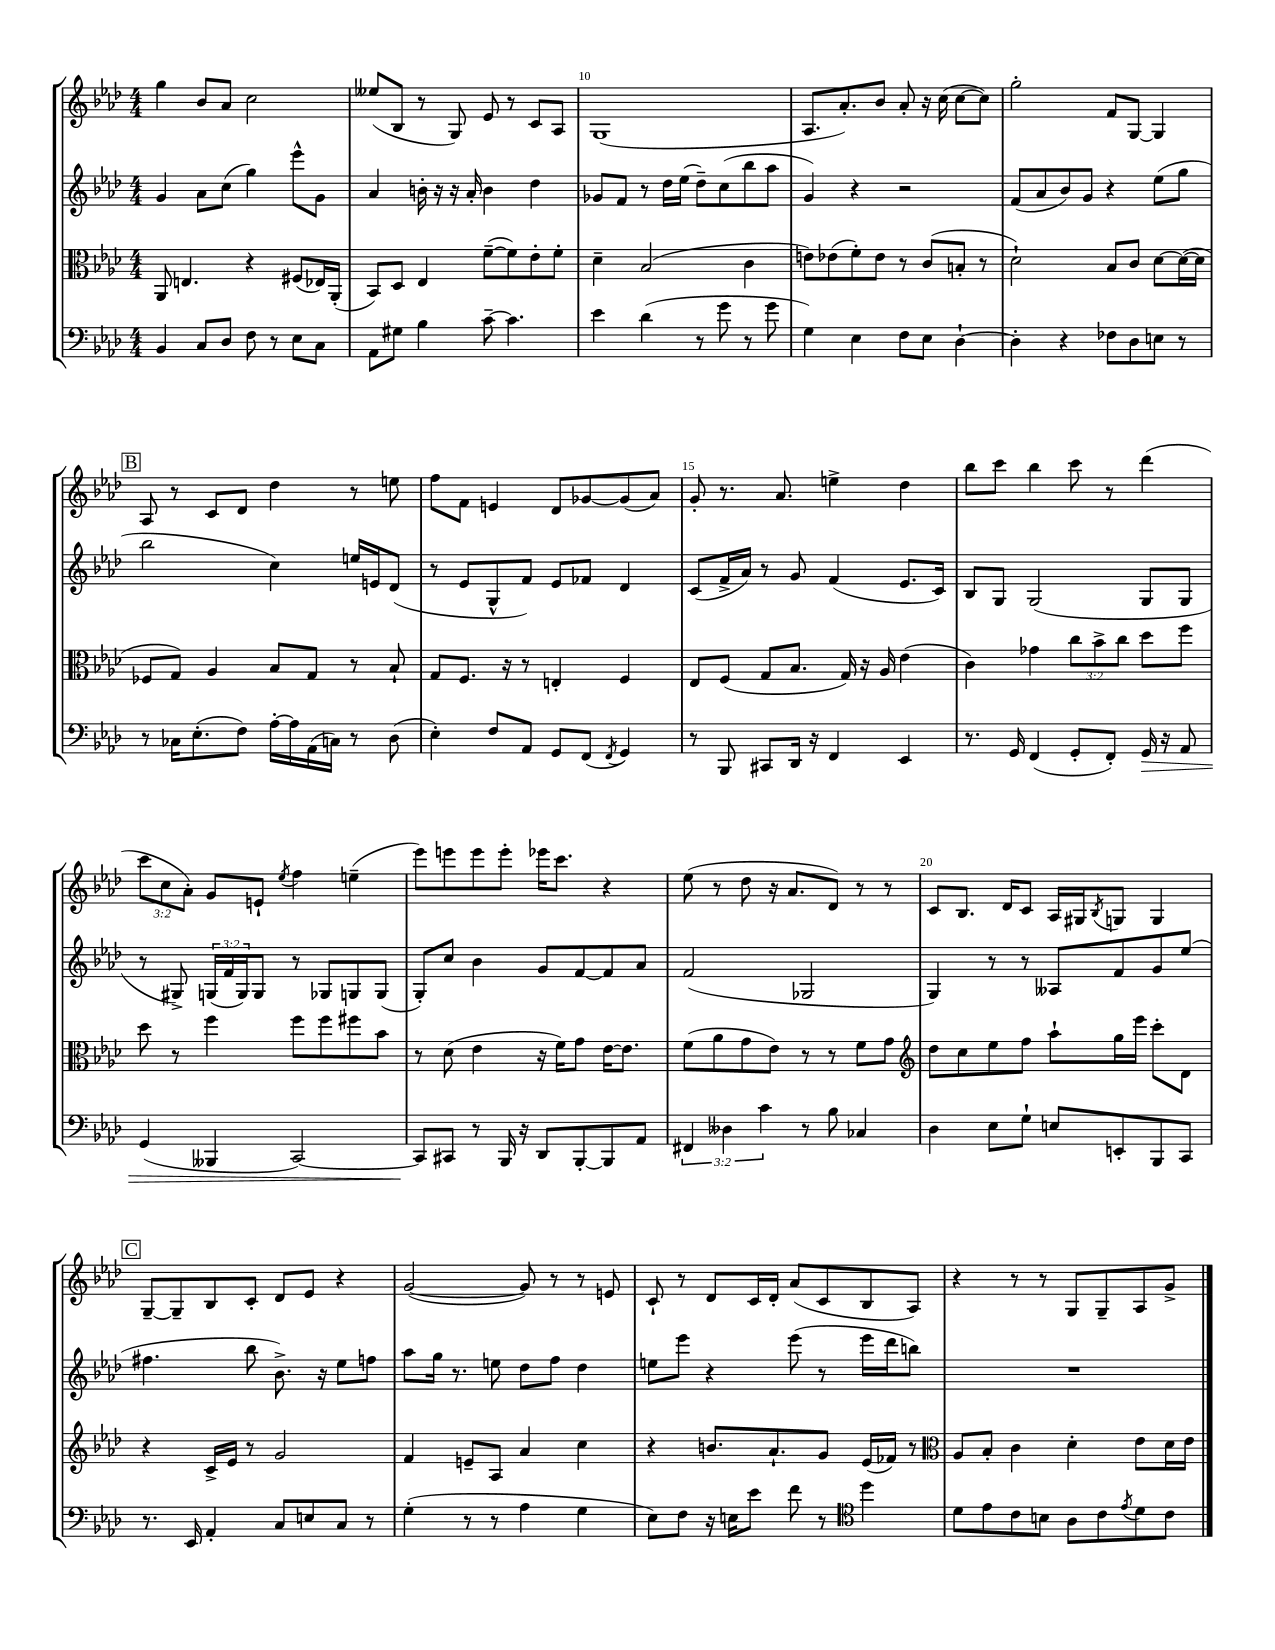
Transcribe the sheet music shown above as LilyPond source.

<<
\new StaffGroup <<
\new Staff = "s0" {
    \clef treble \key aes \major \numericTimeSignature \time 4/4 \override Staff.TupletNumber.text = #tuplet-number::calc-fraction-text
    g''4 bes'8 aes'8 c''2 |
    eeses''8( bes8 r8 g8) ees'8 r8 c'8 aes8 |
    g1( |
    aes8. aes'8.-.) bes'8 aes'8-. r16 c''16( c''8~ c''8) |
    g''2-. f'8 g8~ g4 |
    \mark \markup { \box "B" } aes8 r8 c'8 des'8 des''4 r8 e''8 |
    f''8 f'8 e'4 des'8 ges'8~ ges'8( aes'8) |
    g'8-. r8. aes'8. e''4-> des''4 |
    bes''8 c'''8 bes''4 c'''8 r8 des'''4( |
    \tuplet 3/2 { c'''8 c''8 aes'8-.) } g'8 e'8-! \acciaccatura { ees''8 } f''4 e''4--( |
    ees'''8) e'''8 e'''8 e'''8-. ees'''16 c'''8. r4 |
    ees''8( r8 des''8 r16 aes'8. des'8) r8 r8 |
    c'8 bes8. des'16 c'8 aes16 gis16 \acciaccatura { bes8 } g8 g4 |
    \mark \markup { \box "C" } g8~-- g8-- bes8 c'8-. des'8 ees'8 r4 |
    g'2~( g'8) r8 r8 e'8 |
    c'8-! r8 des'8 c'16 des'16-. aes'8( c'8 bes8 aes8) |
    r4 r8 r8 g8 g8-- aes8 g'8-> \bar "|." |
}
\new Staff = "s1" {
    \clef treble \key aes \major \numericTimeSignature \time 4/4 \override Staff.TupletNumber.text = #tuplet-number::calc-fraction-text
    g'4 aes'8 c''8( g''4) ees'''8-^ g'8 |
    aes'4 b'16-. r16 r16 aes'16-. b'4 des''4 |
    ges'8 f'8 r8 des''16 ees''16( des''8--) c''8( bes''8 aes''8 |
    g'4) r4 r2 |
    f'8( aes'8 bes'8) g'8 r4 ees''8( g''8 |
    \mark \markup { \box "B" } bes''2 c''4) e''16 e'16 des'8( |
    r8 ees'8 g8-^ f'8) ees'8 fes'8 des'4 |
    c'8( f'16-> aes'16) r8 g'8 f'4( ees'8. c'16) |
    bes8 g8 g2( g8 g8 |
    r8 gis8->) \tuplet 3/2 { g16( f'16 g16) } g8 r8 ges8 g8 g8( |
    g8-.) c''8 bes'4 g'8 f'8~ f'8 aes'8 |
    f'2( ges2 |
    g4) r8 r8 aeses8 f'8 g'8 ees''8( |
    \mark \markup { \box "C" } fis''4. bes''8 bes'8.->) r16 ees''8 f''8 |
    aes''8 g''16 r8. e''8 des''8 f''8 des''4 |
    e''8 ees'''8 r4 ees'''8( r8 ees'''16 des'''16 b''8) |
    R1 \bar "|." |
}
\new Staff = "s2" {
    \clef alto \key aes \major \numericTimeSignature \time 4/4 \override Staff.TupletNumber.text = #tuplet-number::calc-fraction-text
    aes,8 e4. r4 fis8( ees16) aes,16-.( |
    bes,8) des8 ees4 f'8~--( f'8) ees'8-. f'8-. |
    des'4-- bes2( c'4 |
    e'8) ees'8( f'8-.) ees'8 r8 c'8( b8-. r8 |
    des'2-!) bes8 c'8 des'8~ des'16~( des'16 |
    \mark \markup { \box "B" } fes8 g8) aes4 bes8 g8 r8 bes8-! |
    g8 f8. r16 r8 e4-. f4 |
    ees8 f8( g8 bes8. g16) r16 aes16 ees'4( |
    c'4) ges'4 \tuplet 3/2 { c''8 bes'8-> c''8 } des''8 f''8 |
    des''8 r8 f''4 f''8 f''8 fis''8 bes'8 |
    r8 des'8( ees'4 r16 f'16) g'8 ees'16~ ees'8. |
    f'8( aes'8 g'8 ees'8) r8 r8 f'8 g'8 |
    \clef treble des''8 c''8 ees''8 f''8 aes''8-! g''16 ees'''16 c'''8-. des'8 |
    \mark \markup { \box "C" } r4 c'16-> ees'16 r8 g'2 |
    f'4 e'8-- aes8 aes'4 c''4 |
    r4 b'8. aes'8.-! g'8 ees'16( fes'16) r8 |
    \clef alto aes8 bes8-. c'4 des'4-. ees'8 des'16 ees'16 \bar "|." |
}
\new Staff = "s3" {
    \clef bass \key aes \major \numericTimeSignature \time 4/4 \override Staff.TupletNumber.text = #tuplet-number::calc-fraction-text
    bes,4 c8 des8 f8 r8 ees8 c8 |
    aes,8 gis8 bes4 c'8~-- c'4. |
    ees'4 des'4( r8 g'8 r8 g'8 |
    g4) ees4 f8 ees8 des4~-! |
    des4-. r4 fes8 des8 e8 r8 |
    \mark \markup { \box "B" } r8 ces16 ees8.-.( f8) aes16~-. aes16 aes,16( c16) r8 des8( |
    ees4-.) f8 aes,8 g,8 f,8( \acciaccatura { f,8 } g,4) |
    r8 bes,,8 cis,8 des,16 r16 f,4 ees,4 |
    r8. g,16 f,4( g,8-. f,8-.) g,16\> r16 aes,8 |
    g,4( beses,,4 c,2~) |
    c,8\! cis,8 r8 bes,,16 r16 des,8 bes,,8~-. bes,,8 aes,8 |
    \tuplet 3/2 { fis,4 deses4 c'4 } r8 bes8 ces4 |
    des4 ees8 g8-! e8 e,8-. bes,,8 c,8 |
    \mark \markup { \box "C" } r8. ees,16 aes,4-. c8 e8 c8 r8 |
    g4-.( r8 r8 aes4 g4 |
    ees8) f8 r16 e16 ees'8 f'8 r8 \clef tenor des''4 |
    des'8 ees'8 c'8 b8 aes8 c'8 \acciaccatura { ees'8 } des'8 c'8 \bar "|." |
}
>>
>>
\layout { \context { \Score currentBarNumber = #8 \override BarNumber.break-visibility = ##(#f #t #t) barNumberVisibility = #(every-nth-bar-number-visible 5) } }
